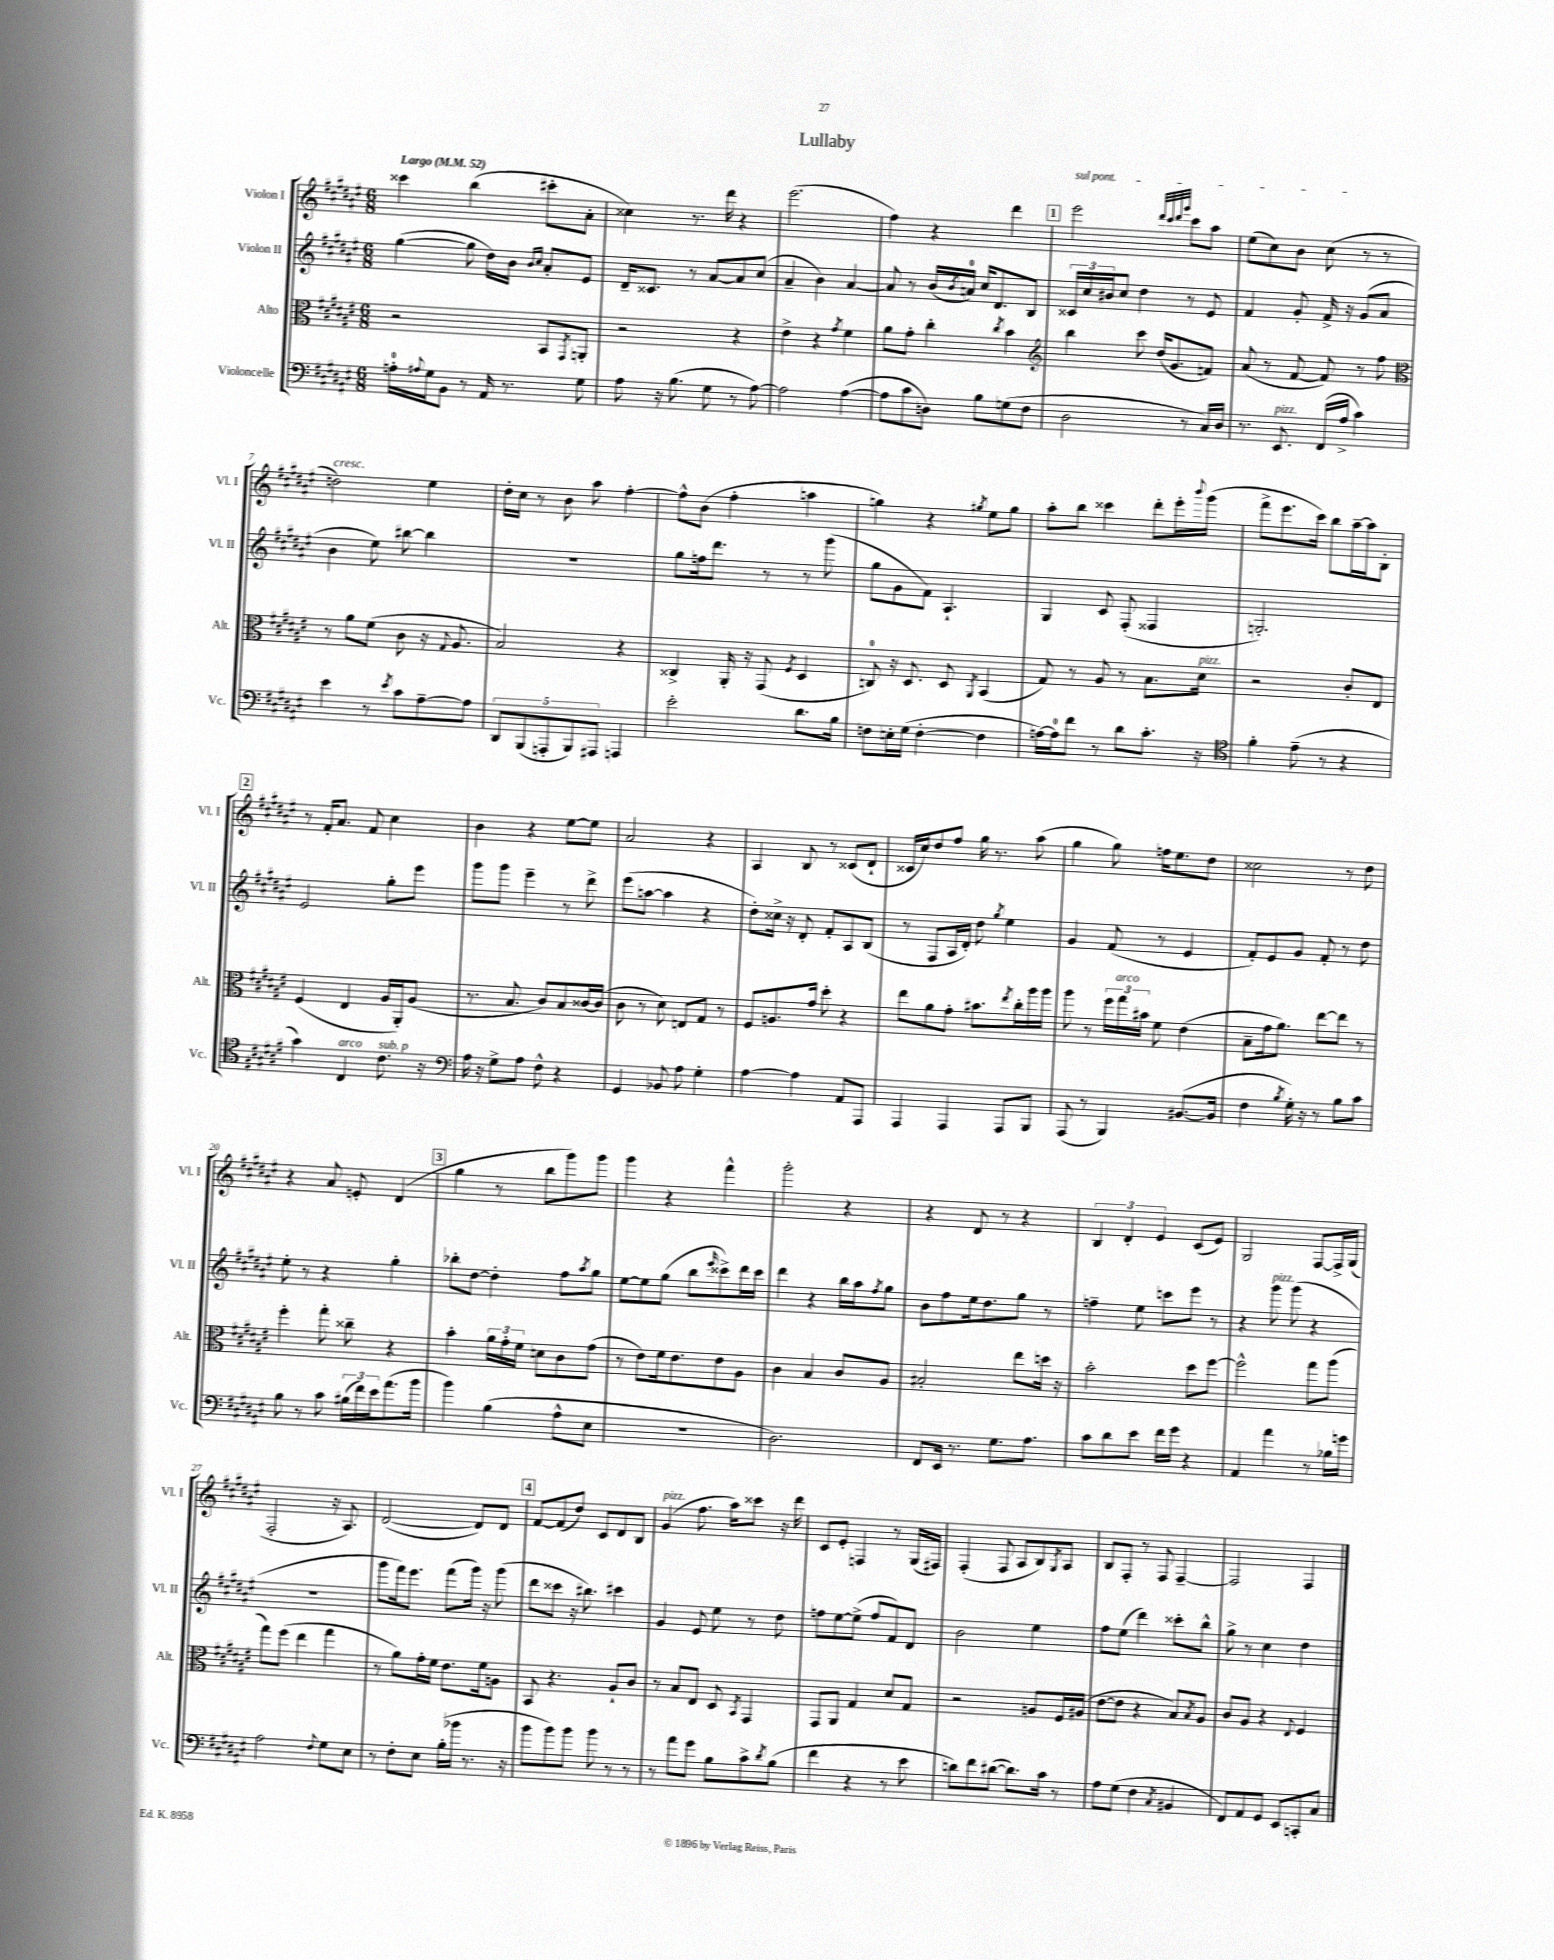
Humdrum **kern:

**kern	**kern	**kern	**kern
*staff4	*staff3	*staff2	*staff1
*clefF4	*clefC3	*clefG2	*clefG2
*k[f#c#g#d#a#e#]	*k[f#c#g#d#a#e#]	*k[f#c#g#d#a#e#]	*k[f#c#g#d#a#e#]
*M6/8	*M6/8	*M6/8	*M6/8
*MM52	*MM52	*MM52	*MM52
16A'\LL	2r	([4gg#\	4ccc##\
8qqA#/	.	.	.
16G#\J	.	.	.
8BB\J	.	.	.
8r	.	8gg#\]	(4bb\
16AA#/	.	16dd#\LL)	.
8.r	.	16b\JJ	.
.	.	16qqb/LL	.
.	.	16qqcc#/JJ	.
.	8BB/L	8a#'/L	8ccc#'\L
.	8qGG#/	.	.
8G#\	8AA'/J	8e#/J	8a#'\J
=	=	=	=
8A#\	2r	16d#~/LK	4cc##\)
.	.	8.c##/J	.
16r	.	.	.
(8.B\	.	.	.
.	.	8r	8.r
8G#\	.	[8a#/L	.
.	.	.	16ddd#\
8r	4r	8a#/]	4r
[8A#\)	.	(8cc#/J	.
=	=	=	=
2A#\]	4e#^\	4a#~/	(2.eee#\
.	4r	4b\)	.
.	8qg#/	.	.
([4A#\	4f#\	[4a#/	.
=	=	=	=
8A#\]L	8a#\L	8a#/]	4ff#\)
8c#\	8g#'\J	8r	.
8D\J)	4cc#'\	(16b/LL	4r
.	.	8qb/	.
.	.	16a/JJ)	.
8B\L	.	16cc#/LK	.
.	.	8.d#/	.
.	8qcc#/	.	.
(8G\	4b\	.	4ddd#\
8F#\J	.	8B/J	.
=	=	=	=
*	*clefG2	*	*
2D#\	4bb\	24c##/LL	2eee#\
.	.	24cc#/	.
.	.	24b#/J	.
.	.	8cc#/J	.
.	8ccc#\	4dd#\	.
.	(16dd#/LK	.	.
.	8.g#/	.	.
.	.	.	32qqddd#/LLL
.	.	.	32qqccc#/
.	.	.	32qqddd#/
.	.	.	32qqggg#/JJJ
8r	.	8r	8ccc#\L
16C#/LL)	8f/J)	8e#/	8aa#\J
16D#/JJ	.	.	.
=	=	=	=
8.r	(8a#/	4f#/	(8ee#\L
.	8r	.	8cc#\)
8.EE#/	.	.	.
.	[8f#/	8g#'/	8b\J
(16FF#/LL	8f#/])	16f#^/	(8cc#\
16A#^/JJ	.	16r	.
4c#\)	8r	(8g#/L	8r
.	8ff#\	8a#/J	8r
=	=	=	=
*	*clefC3	*	*
4e#\	8r	4b\	2dd\)
.	8a#\L	.	.
8r	(8f#\J	8ee#\)	.
8qe#/	.	.	.
8c#\L	8c#\	[8bb#\	.
[8A#~\	16r	4bb#\]	4ee#\
.	8qqG#/	.	.
.	8.A#/	.	.
8A#\]J	.	.	.
=	=	=	=
10DD#/L	2B/)	2.r	16dd#'\LL
.	.	.	16cc#\JJ
(10BBB/	.	.	.
.	.	.	8r
10AAA'/	.	.	.
.	.	.	8b\
10BBB/)	.	.	.
.	.	.	8aa#\
10AAA#/J	.	.	.
4AAA/	4r	.	[4ff#'\
=	=	=	=
2e#'\	4C##^/	8gg#\L	8ff#^^\]L
.	.	16ff\k	(8b\J
.	.	8.ddd#\J	.
.	16AA#'/	.	4ff#'\
.	16r	.	.
.	(8GG#/	8r	.
.	8qF#/	.	.
8.d#\L	4D#/	8r	4aa\
.	.	(8ggg#\	.
16B\Jk	.	.	.
=	=	=	=
8F\L	8C/)	8gg#\L	4gg\)
16E'\L	16r	8g#\	.
(16G#\JJ	8.D#/	.	.
[4F'\	.	8f#\J)	4r
.	8D#/	4.A#`/	.
.	8qAA#/	.	8qgg#/
4F\]	(4BB/	.	8ee#\L
.	.	.	8gg#\J
=	=	=	=
[16A\LL)	8G#/)	4G#/	8aa#'\L
16A\]J	.	.	.
8f#\J	8r	.	8bb\J
8r	8A#/	8c#/	4ccc##\
8d#\L	8r	(8F#'/	.
8.c#'\J	8.B\L	4F##/	8ddd#'\L
.	.	.	16eee#'\L
.	.	.	8qqbbb/
16r	16d#\Jk	.	(16ggg#\JJ
=	=	=	=
*clefC4	*	*	*
4f#'\	2r	2.G'/)	8fff#^\L
.	.	.	8.eee#\
(8e#~\	.	.	.
.	.	.	16ccc#\Jk)
8r	.	.	8bb\L
4r	8c#'/L	.	[16aa#~\L
.	.	.	16aa#\]J
.	8E#/J	.	8B'\J
=	=	=	=
4g#\)	(4F#/	2e#/	8r
.	.	.	16f#'/LK
.	.	.	8.a#/J
4C#/	4E#/	.	.
.	.	.	8f#/
8.c#\	16A#/LL	8gg#'\L	4cc#\
.	16AA#'/J)	.	.
.	(8A#/J	8eee#\J	.
16r	.	.	.
=	=	=	=
*clefF4	*	*	*
16A#\	8.r	8ggg#\L	4b\
16r	.	.	.
8G#^\L	.	8ggg#\J	.
.	8.B/	.	.
8A#\J	.	4eee#~\	4r
8F#^^\	8c#/L)	.	.
4r	8B/	8r	[8ee#\L
.	[16c##/L	8ddd#^\	8ee#\]J
.	(16c##/]JJ	.	.
=	=	=	=
4GG#/	8c#\	(8eee#\L	2a#/
.	8r	[8aa\J	.
8BB-/	8d#\)	4aa\]	.
8A#\	8E/L	.	.
4G#'\	8G#/J	4r	4r
.	8r	.	.
=	=	=	=
[4A#\	8F#/L	8dd#'\L)	4A#/
.	8.A/	16cc##^\Jk	.
.	.	16r	.
4A#\]	.	8d#'/	8B/
.	16g#/Jk	.	.
.	8dd#'\	8f#'/L	8r
8AA#/L	4r	8A#/	(8c##/L
8AAA#/J	.	(8B/J	8d#`/J
=	=	=	=
4AAA#/	8ee#\L	8r	16c##/LL
.	.	.	16cc#/J)
.	8a#\	8F#/L	8dd#/
4AAA#/	8g#'\J	16A#/L	8ff#/J
.	.	16d#'/JJ)	.
.	8.b#\L	8dd#\	16gg#\
.	.	.	8.r
.	.	8qgg#/	.
8AAA#/L	.	4ee#\	.
.	8qee#/	.	.
.	16cc#'\L	.	.
8BBB/J	16aa#\	.	(8aa#\
.	16aa#\JJ	.	.
=	=	=	=
(8AAA#/	8aa#\	4g#/	4gg#\
8r	8r	.	.
4BBB/)	24ff#\LL	(8f#/	8gg#\)
.	24gg#\	.	.
.	24b#\JJ	.	.
.	8f#\	8r	16ff\LK
.	.	.	8.ee#\
([8.BB#/L	(4e#\	4e#/	.
.	.	.	8dd#\J
16BB#/]Jk	.	.	.
=	=	=	=
4F#\	8B~\L	8f#'/L)	2cc##\
.	16g#\k	8e#/	.
.	8.a#\J)	.	.
8qB/	.	.	.
16G#'\)	.	8g#/J	.
16r	.	.	.
8r	[8ee#\L	8f#'/	.
8B\L	8ee#\]J	8r	8r
8c#\J	8r	8dd#\	8dd#\
=	=	=	=
8B\	4ff#'\	8ee#'\	4r
8r	.	8r	.
8c#\	8gg#'\	4r	8a#/
(24B#\LL	8cc##~\	.	8e'/
24f#\)	.	.	.
24e#\J	.	.	.
(8.a#\	4r	4gg#'\	(4d#/
16b\Jk	.	.	.
=	=	=	=
4b\)	4b'\	8bb-'\L	4gg#\
.	.	[8dd#\J	.
(4B\	24a#\LL	4dd#'\]	8r
.	24g#'\	.	.
.	24f#\JJ	.	.
.	8d\L	.	8bb\L
8A#^^\L	8c#\	8ff#\L	8ggg#\)
.	.	8qaa#/	.
8E#\J	(8g#\J	8gg#\J	8ggg#\J
=	=	=	=
2.r	8r	[8ee#\L	4ggg#\
.	8e#\L)	8ee#\]	.
.	16f#\k	(8gg#\J	4r
.	8.e#\	.	.
.	.	8bb\L	.
.	.	16qqeee#/	.
.	8e#\	8ccc##^\)	4fff#^^\
.	8A#\J	16ddd#\L	.
.	.	16ccc##\JJ	.
=	=	=	=
2.D#\)	4c#\	4ddd#\	2ggg#'\
.	4B/	4r	.
.	8c#/L	16bb\LL	4r
.	.	16aa#\J	.
.	.	8qff#/	.
.	8A#/J	8gg#\J	.
=	=	=	=
8FF#/L	2B#'/	8b\L	4r
16EE#/Jk	.	8ff#\	.
8.r	.	.	.
.	.	16ee#\k	8d#/
.	.	8.dd#\	.
8.G#\L	.	.	8r
.	8ee#\L	8gg#\J	4r
8.A#\J	.	.	.
.	16dd\Jk	8r	.
.	16r	.	.
=	=	=	=
8c#\L	2b'\	4ff~\	6B/
8d#\	.	.	.
.	.	.	6d#'/
8e#\J	.	8ee#\	.
.	.	.	6e#/
16f#\LL	.	8ccc\L	.
16g#\JJ	.	.	.
4r	8dd#\L	8eee#\J	(8c#/L
.	[8ff#\J	8r	8e#/J)
=	=	=	=
4AA#/	2ff#^^\]	4r	2G#/
4a#\	.	8ggg#\	.
.	.	(8ggg#\	.
8r	8gg#\L	4r	[8F#/L
16B-\LL	(8aa#\J	.	16F#^/]L
16g\JJ	.	.	(16G#/JJ
=	=	=	=
2A#\	8gg#\L)	2.r	2F#'/
.	(8ff#\J	.	.
.	4ee#\	.	.
8qqF#/	.	.	.
8G#\L	4gg#\	.	16r
.	.	.	8.A#/)
8E#\J	.	.	.
=	=	=	=
8r	8r	8ggg#\L	([2d#/
8F#'\L	8a#\L)	16fff#\k)	.
.	.	8.eee#\J	.
8E#\J	16g#'\L	.	.
.	16f#\JJ	.	.
(16B'\LL	8.e#\L	(8fff#\L	.
16b-\JJ	.	.	.
8.r	.	16ggg#\Jk)	8d#/]L)
.	16f#\k	16r	.
.	8A\J	(8ggg#\	8d#/J
16r	.	.	.
=	=	=	=
8b\L	8BB/	8ddd#\L	[8f#/L
8b\)	4.r	8ccc##\J	(8f#/]
8b\J	.	16r	8dd#/J)
.	.	8.bb#\)	.
8b\	.	.	8c#/L
8r	8A#`/L	4ccc#\	8d#/
8r	8c#/J	.	8B/J
=	=	=	=
8r	8r	4g#/	(4g#/
8a#\L	8B/L	.	.
8g#\J	8E#/J	8e#/	8.ff#\
8B\L	8D#/	8ee#\	.
.	.	.	16aa#\LK)
.	8qBB/	.	.
8c#^\	4GG#/	8r	8ccc##\J
8qd#/	.	.	.
(8B\J	.	8dd#\	16r
.	.	.	16ddd#\
=	=	=	=
4f#\	8GG#/L	8ff\L	8c#/L
.	8AA#/J	[8ee#\	8e#'/J
4r	4G#/	(8ee#^\]J	4F/
.	.	8ff/L	.
8r	8d#/L	8f#/)	8r
8e#\	8G#/J	8d#/J	(16G#/LL
.	.	.	16F#/JJ)
=	=	=	=
8d\L)	2r	2b\	(4F#'/
8f#\	.	.	.
([8d#\J	.	.	8F#/
8.d#\]L)	.	.	8A#/L
.	8A/L	4ee#\	8B/)
16c#\Jk	.	.	.
.	.	.	8qG#/
8r	16F#/L	.	8A#/J
.	(16A#/JJ	.	.
=	=	=	=
8A#\L	[8e#\L	8ff#\L	8B/L
(8G#\J	8e#\]J	(8ee#\J	8F#'/J
4F#\	4r	4ddd#\)	8r
.	.	.	8F#/
8qC#/	.	.	.
4BB#/	8B/L)	8ccc##'\L	[4F#~/
.	8qB/	.	.
.	8A#/J	8bb^^\J	.
=	=	=	=
8FF#/L)	8c#/L	8gg#^\	2F#/]
8AA#/	8A#/J	8r	.
8GG#/J	4r	4cc#\	.
8EE#/L	.	.	.
.	8qqE#/	.	.
8CC'/	4F#/	4dd#\	4F#/
8C#/J	.	.	.
==	==	==	==
*-	*-	*-	*-
